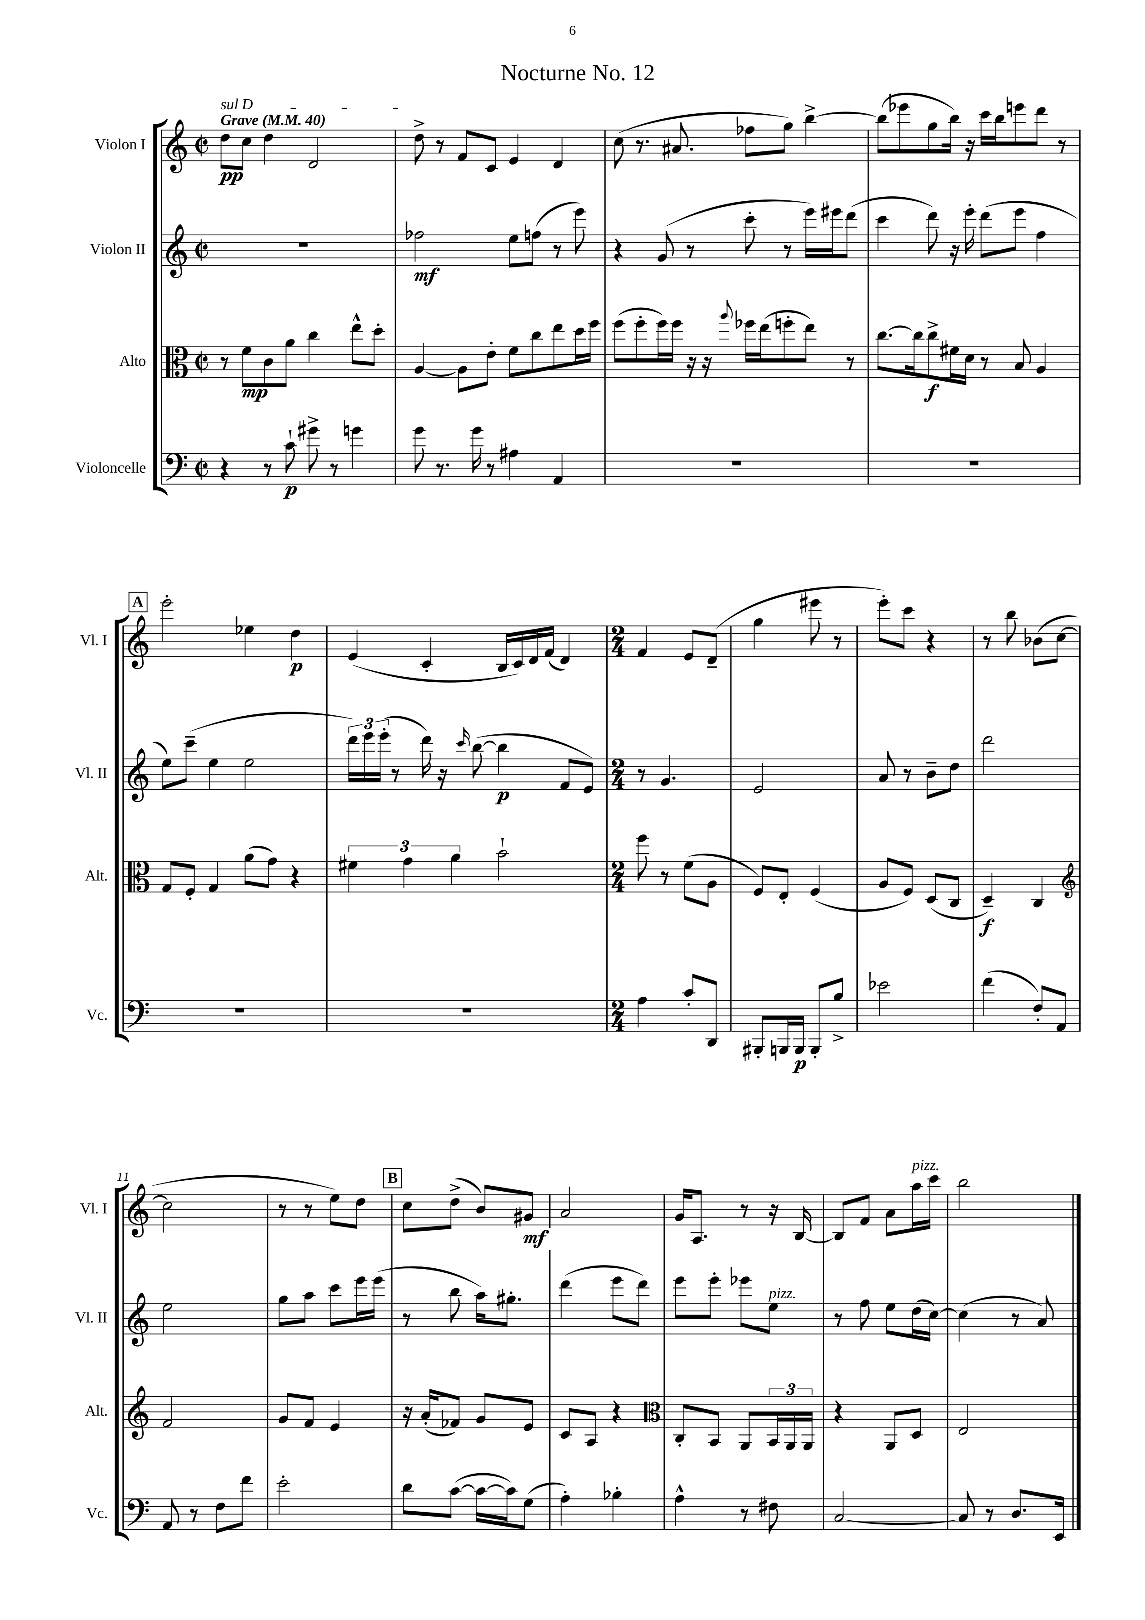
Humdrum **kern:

**kern	**kern	**kern	**kern
*staff4	*staff3	*staff2	*staff1
*clefF4	*clefC3	*clefG2	*clefG2
*k[]	*k[]	*k[]	*k[]
*M2/2	*M2/2	*M2/2	*M2/2
*met(c|)	*met(c|)	*met(c|)	*met(c|)
*MM40	*MM40	*MM40	*MM40
4r	8r	1r	8dd
.	8f	.	8cc
8r	8c	.	4dd
8c`	8a	.	.
8g#^	4cc	.	2d
8r	.	.	.
4g	8ee^^	.	.
.	8dd'	.	.
=	=	=	=
8g	[4A	2ff-	8dd^
8.r	.	.	8r
.	8A]	.	8f
16g	.	.	.
8r	8e'	.	8c
4A#	8f	8ee	4e
.	8cc	(8ff	.
4AA	8ee	8r	4d
.	16dd	8eee)	.
.	16ff	.	.
=	=	=	=
1r	(8ff	4r	(8cc
.	8ff'	.	8.r
.	16ff)	(8g	.
.	16ff	.	8.a#
.	16r	8r	.
.	16r	.	.
.	8qqaa	.	.
.	16ff-	8ccc'	8ff-
.	(16ee	.	.
.	8ff'	8r	8gg)
.	8ee)	16eee)	[4bb^
.	.	16eee#	.
.	8r	(8ddd	.
=	=	=	=
1r	[8.cc	4ccc	(8bb]
.	.	.	8eee-
.	16cc]	.	.
.	8cc^	8ddd)	8gg
.	16f#	16r	16bb)
.	16d	16eee'	16r
.	8r	(8ddd	16ccc
.	.	.	16bb
.	8B	8eee	8eee
.	4A	4ff	8ddd
.	.	.	8r
=	=	=	=
1r	8G	8ee)	2eee'
.	8F'	(8ccc~	.
.	4G	4ee	.
.	(8a	2ee	4ee-
.	8g)	.	.
.	4r	.	4dd
=	=	=	=
1r	6f#	24ddd)	(4e
.	.	24eee	.
.	.	(24eee'	.
.	.	8r	.
.	6g	.	.
.	.	16ddd)	4c'
.	.	16r	.
.	6a	.	.
.	.	16qqccc	.
.	.	([8bb	.
.	2b`	4bb]	16B
.	.	.	16c)
.	.	.	16d
.	.	.	(16f
.	.	8f	4d)
.	.	8e)	.
=	=	=	=
*M2/4	*M2/4	*M2/4	*M2/4
4A	8ff	8r	4f
.	8r	4.g	.
8c'	(8f	.	8e
8DD	8A	.	(8d~
=	=	=	=
8BBB#'	8F)	2e	4gg
16BBB	8E'	.	.
16BBB	.	.	.
8BBB'	(4F	.	8eee#
8B^	.	.	8r
=	=	=	=
2e-	8A	8a	8eee')
.	8F)	8r	8ccc
.	(8D	8b~	4r
.	8C	8dd	.
=	=	=	=
(4f	4D~)	2ddd	8r
.	.	.	8bb
8F')	4C	.	(8b-
8AA	.	.	[8cc
=	=	=	=
*	*clefG2	*	*
8AA	2f	2ee	2cc]
8r	.	.	.
8F	.	.	.
8f	.	.	.
=	=	=	=
2e'	8g	8gg	8r
.	8f	8aa	8r
.	4e	8ccc	8ee)
.	.	16eee	8dd
.	.	(16eee	.
=	=	=	=
8d	16r	8r	8cc
.	(16a'	.	.
([8c	8f-)	8bb	(8dd^
16c_	8g	16aa)	8b)
16c])	.	8.gg#'	.
(8G	8e	.	8g#
=	=	=	=
4A')	8c	(4ddd	2a
.	8A	.	.
4B-'	4r	8eee	.
.	.	8ddd)	.
=	=	=	=
*	*clefC3	*	*
4A^^	8C'	8eee	16g
.	.	.	8.A
.	8BB	8eee'	.
8r	8AA	8eee-	8r
8F#	24BB	8ee	16r
.	24AA	.	.
.	.	.	[16B
.	24AA	.	.
=	=	=	=
[2C	4r	8r	8B]
.	.	8ff	8f
.	8AA	8ee	8a
.	8D	(16dd	16aa
.	.	[16cc)	16ccc
=	=	=	=
8C]	2E	(4cc]	2bb
8r	.	.	.
8.D	.	8r	.
.	.	8a)	.
16EE	.	.	.
==	==	==	==
*-	*-	*-	*-
